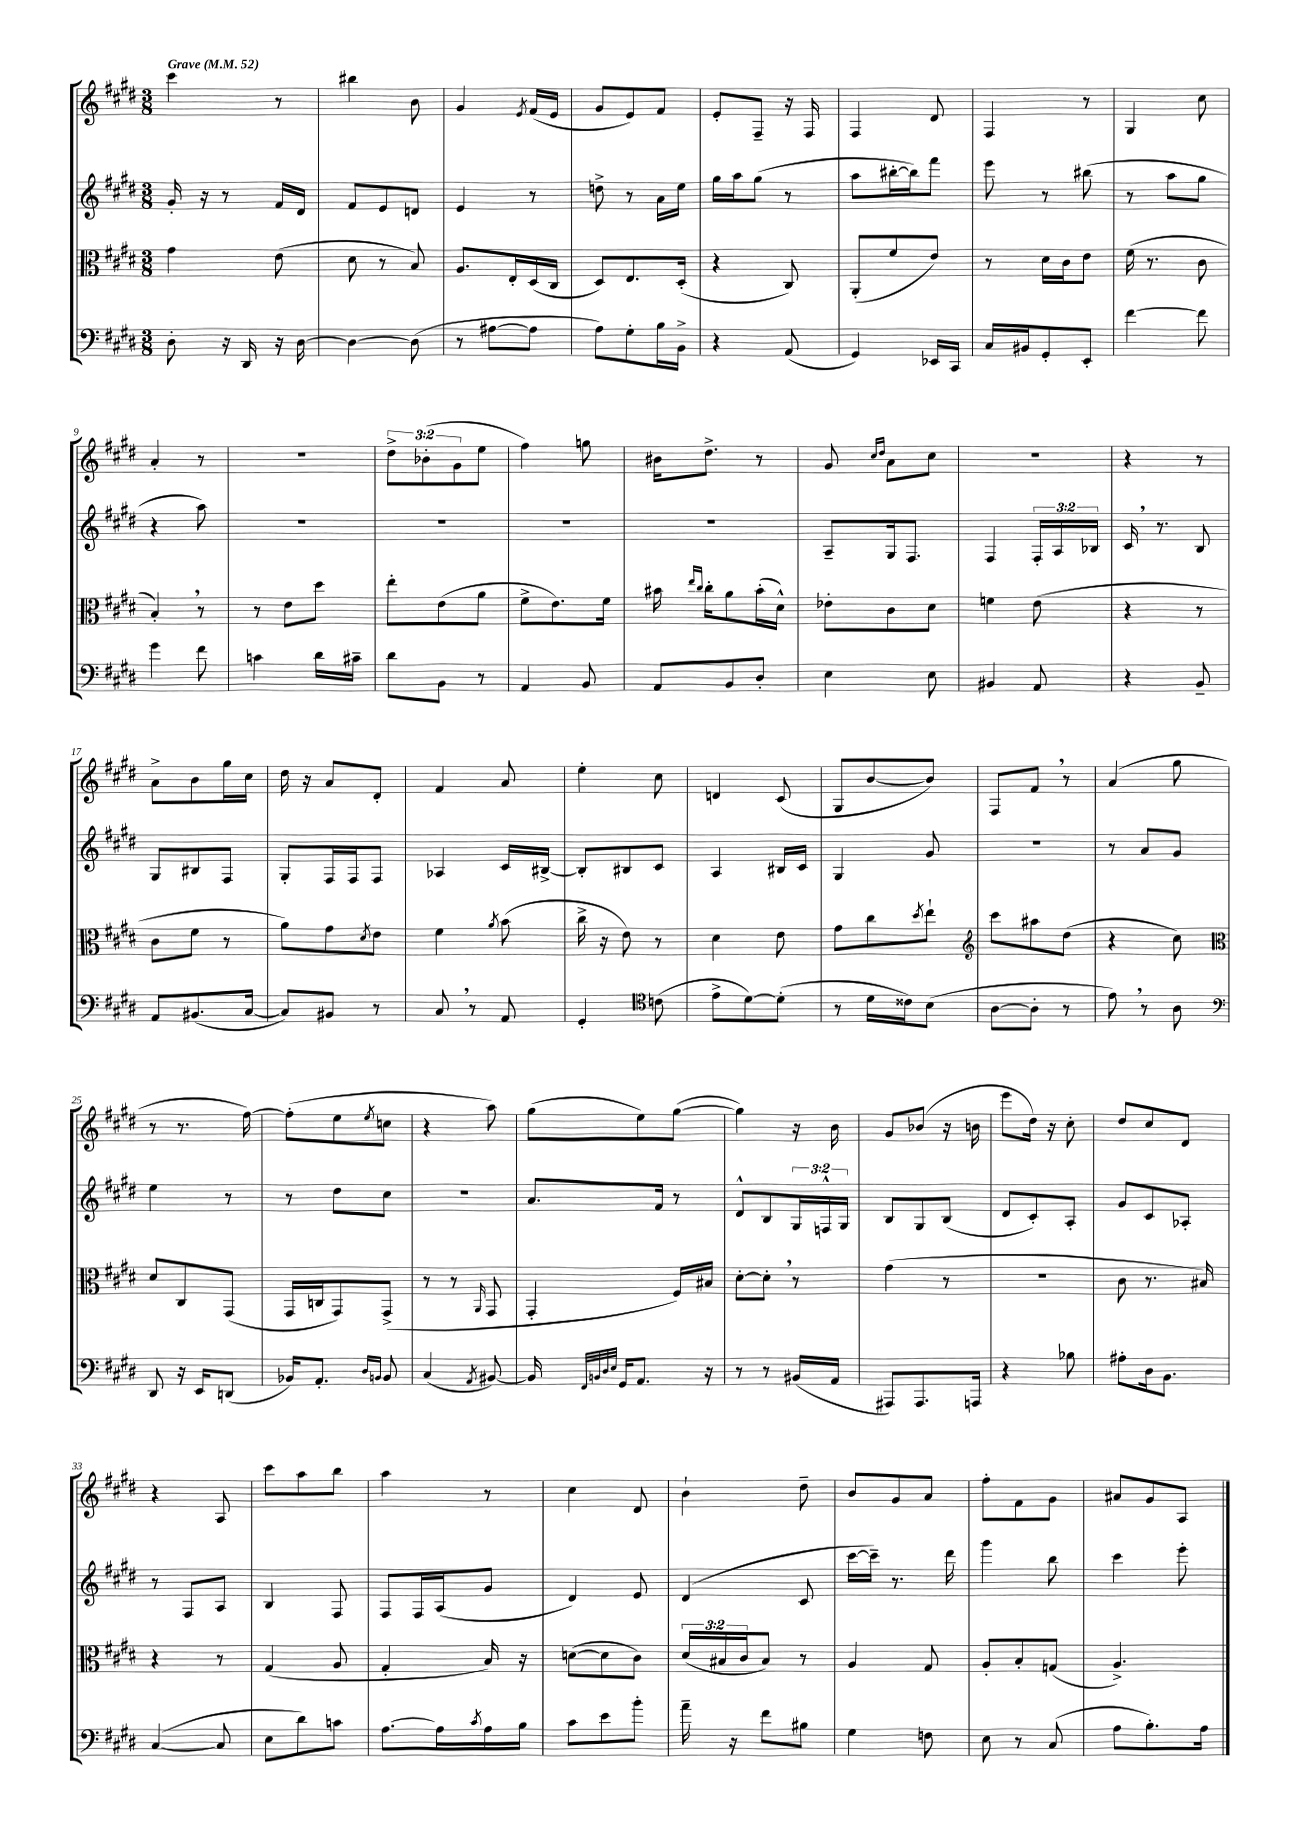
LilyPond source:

<<
\new StaffGroup <<
\new Staff = "s0" {
    \clef treble \key e \major \numericTimeSignature \time 3/8 \override Staff.TupletNumber.text = #tuplet-number::calc-fraction-text \tempo "Grave" 4 = 52
    cis'''4 r8 |
    bis''4 b'8 |
    gis'4 \acciaccatura { e'8 } fis'16( e'16 |
    gis'8 e'8) fis'8 |
    e'8-. fis8-- r16 fis16 |
    fis4 dis'8 |
    fis4 r8 |
    gis4 cis''8 |
    a'4-. r8 |
    R4. |
    \tuplet 3/2 { dis''8-> bes'8-.( gis'8 } e''8 |
    fis''4) g''8 |
    bis'16 dis''8.-> r8 |
    gis'8 \grace { cis''16 dis''16 } a'8 cis''8 |
    R4. |
    r4 r8 |
    a'8-> b'8 gis''16 cis''16 |
    dis''16 r16 a'8 dis'8-. |
    fis'4 a'8 |
    e''4-. cis''8 |
    d'4 cis'8( |
    gis8 b'8~ b'8) |
    fis8 fis'8 \breathe r8 |
    a'4( gis''8 |
    r8 r8. fis''16~) |
    fis''8-.( e''8 \acciaccatura { e''8 } c''8 |
    r4 a''8) |
    gis''8( e''8) gis''8~( |
    gis''4) r16 b'16 |
    gis'8 bes'8( r16 b'16 |
    e'''8 dis''16) r16 cis''8-. |
    dis''8 cis''8 dis'8 |
    r4 a8 |
    cis'''8 a''8 b''8 |
    a''4 r8 |
    cis''4 dis'8 |
    b'4-! dis''8-- |
    b'8 gis'8 a'8 |
    fis''8-. fis'8 gis'8 |
    ais'8 gis'8 a8 \bar "|." |
}
\new Staff = "s1" {
    \clef treble \key e \major \numericTimeSignature \time 3/8 \override Staff.TupletNumber.text = #tuplet-number::calc-fraction-text
    gis'16-. r16 r8 fis'16 dis'16 |
    fis'8 e'8 d'8 |
    e'4 r8 |
    d''8-> r8 a'16 e''16 |
    gis''16 a''16 gis''8( r8 |
    a''8 bis''16~-. bis''16) fis'''8 |
    e'''8 r8 bis''8( |
    r8 a''8 gis''8 |
    r4 a''8) |
    R4. |
    R4. |
    R4. |
    R4. |
    a8-- gis16 fis8. |
    fis4 \tuplet 3/2 { fis16-. a16 bes16 } |
    cis'16 \breathe r8. b8 |
    gis8 bis8 fis8 |
    gis8-. fis16 fis16 fis8 |
    aes4 cis'16 bis16~-> |
    bis8-. bis8 cis'8 |
    a4 bis16 cis'16 |
    gis4 gis'8 |
    R4. |
    r8 a'8 gis'8 |
    e''4 r8 |
    r8 dis''8 cis''8 |
    R4. |
    a'8. fis'16 r8 |
    dis'8-^ b8 \tuplet 3/2 { gis16 f16-^ gis16 } |
    b8 gis8 b8( |
    dis'8 cis'8-.) a8-. |
    gis'8 cis'8 aes8-. |
    r8 fis8 a8 |
    b4 fis8 |
    fis8 fis16 a16( gis'8 |
    dis'4) e'8 |
    dis'4( cis'8 |
    cis'''16~ cis'''16--) r8. dis'''16 |
    gis'''4 b''8 |
    cis'''4 e'''8-. \bar "|." |
}
\new Staff = "s2" {
    \clef alto \key e \major \numericTimeSignature \time 3/8 \override Staff.TupletNumber.text = #tuplet-number::calc-fraction-text
    gis'4 e'8( |
    dis'8 r8 b8) |
    a8. e16-. dis16( cis16 |
    dis8) e8. dis16-.( |
    r4 cis8) |
    a,8-.( fis'8 e'8) |
    r8 dis'16 cis'16 e'8 |
    fis'16( r8. cis'8 |
    b4-.) \breathe r8 |
    r8 e'8 dis''8 |
    e''8-. e'8( a'8 |
    fis'8-> e'8.) fis'16 |
    bis'16 \grace { e''16 cis''16 } cis''16-. a'8 bis'16-.( dis'16-^) |
    ees'8-. cis'8 dis'8 |
    f'4 e'8( |
    r4 r8 |
    cis'8 fis'8 r8 |
    a'8) gis'8 \acciaccatura { dis'8 } e'8 |
    fis'4 \acciaccatura { a'8 } b'8( |
    cis''16-> r16 e'8) r8 |
    dis'4 e'8 |
    gis'8 cis''8 \acciaccatura { dis''8 } e''8-! |
    \clef treble cis'''8 ais''8 dis''8( |
    r4 cis''8) |
    \clef alto dis'8 cis8 gis,8( |
    gis,16 c16 gis,8) gis,8->( |
    r8 r8 \grace { a,16 } gis,8 |
    gis,4-. fis16) bis16 |
    dis'8~-. dis'8-. \breathe r8 |
    gis'4( r8 |
    R4. |
    cis'8 r8. bis16) |
    r4 r8 |
    gis4( a8 |
    gis4-. b16) r16 |
    d'8~( d'8 cis'8) |
    \tuplet 3/2 { dis'16( bis16 cis'16 } bis8) r8 |
    a4 gis8 |
    a8-. b8-. g8( |
    a4.->) \bar "|." |
}
\new Staff = "s3" {
    \clef bass \key e \major \numericTimeSignature \time 3/8
    dis8-. r16 dis,16 r16 dis16~ |
    dis4~ dis8( |
    r8 ais8~ ais8 |
    a8) gis8-. b16 b,16-> |
    r4 a,8( |
    gis,4) ees,16 cis,16 |
    cis16 bis,16 gis,8-. e,8-. |
    fis'4~ fis'8 |
    gis'4 fis'8 |
    c'4 dis'16 cis'16-- |
    dis'8 b,8 r8 |
    a,4 b,8 |
    a,8 b,8 dis8-. |
    e4 e8 |
    bis,4 a,8 |
    r4 b,8-- |
    a,8 bis,8.( cis16~ |
    cis8) bis,8 r8 |
    cis8 \breathe r8 a,8 |
    gis,4-. \clef tenor c'8( |
    e'8-> dis'8~) dis'8-.( |
    r8 dis'16 cisis'16) b8( |
    a8~ a8-. r8 |
    e'8) \breathe r8 a8 |
    \clef bass dis,8 r16 e,16 d,8( |
    bes,16) a,8.-. \grace { dis16 b,16 } b,8 |
    cis4( \acciaccatura { a,8 } bis,8~) |
    bis,16 \grace { fis,32 b,32 dis32 e32 } gis,16 a,8. r16 |
    r8 r8 bis,16( a,16 |
    ais,,8) ais,,8. a,,16 |
    r4 bes8 |
    ais8-. dis16 b,8. |
    cis4~( cis8 |
    e8 dis'8) c'8 |
    a8.~ a16 \acciaccatura { cis'8 } a16 b16 |
    cis'8 e'8 b'8-. |
    a'16-- r16 fis'8 bis8 |
    gis4 f8 |
    e8 r8 cis8( |
    a8 b8.-.) a16 \bar "|." |
}
>>
>>
